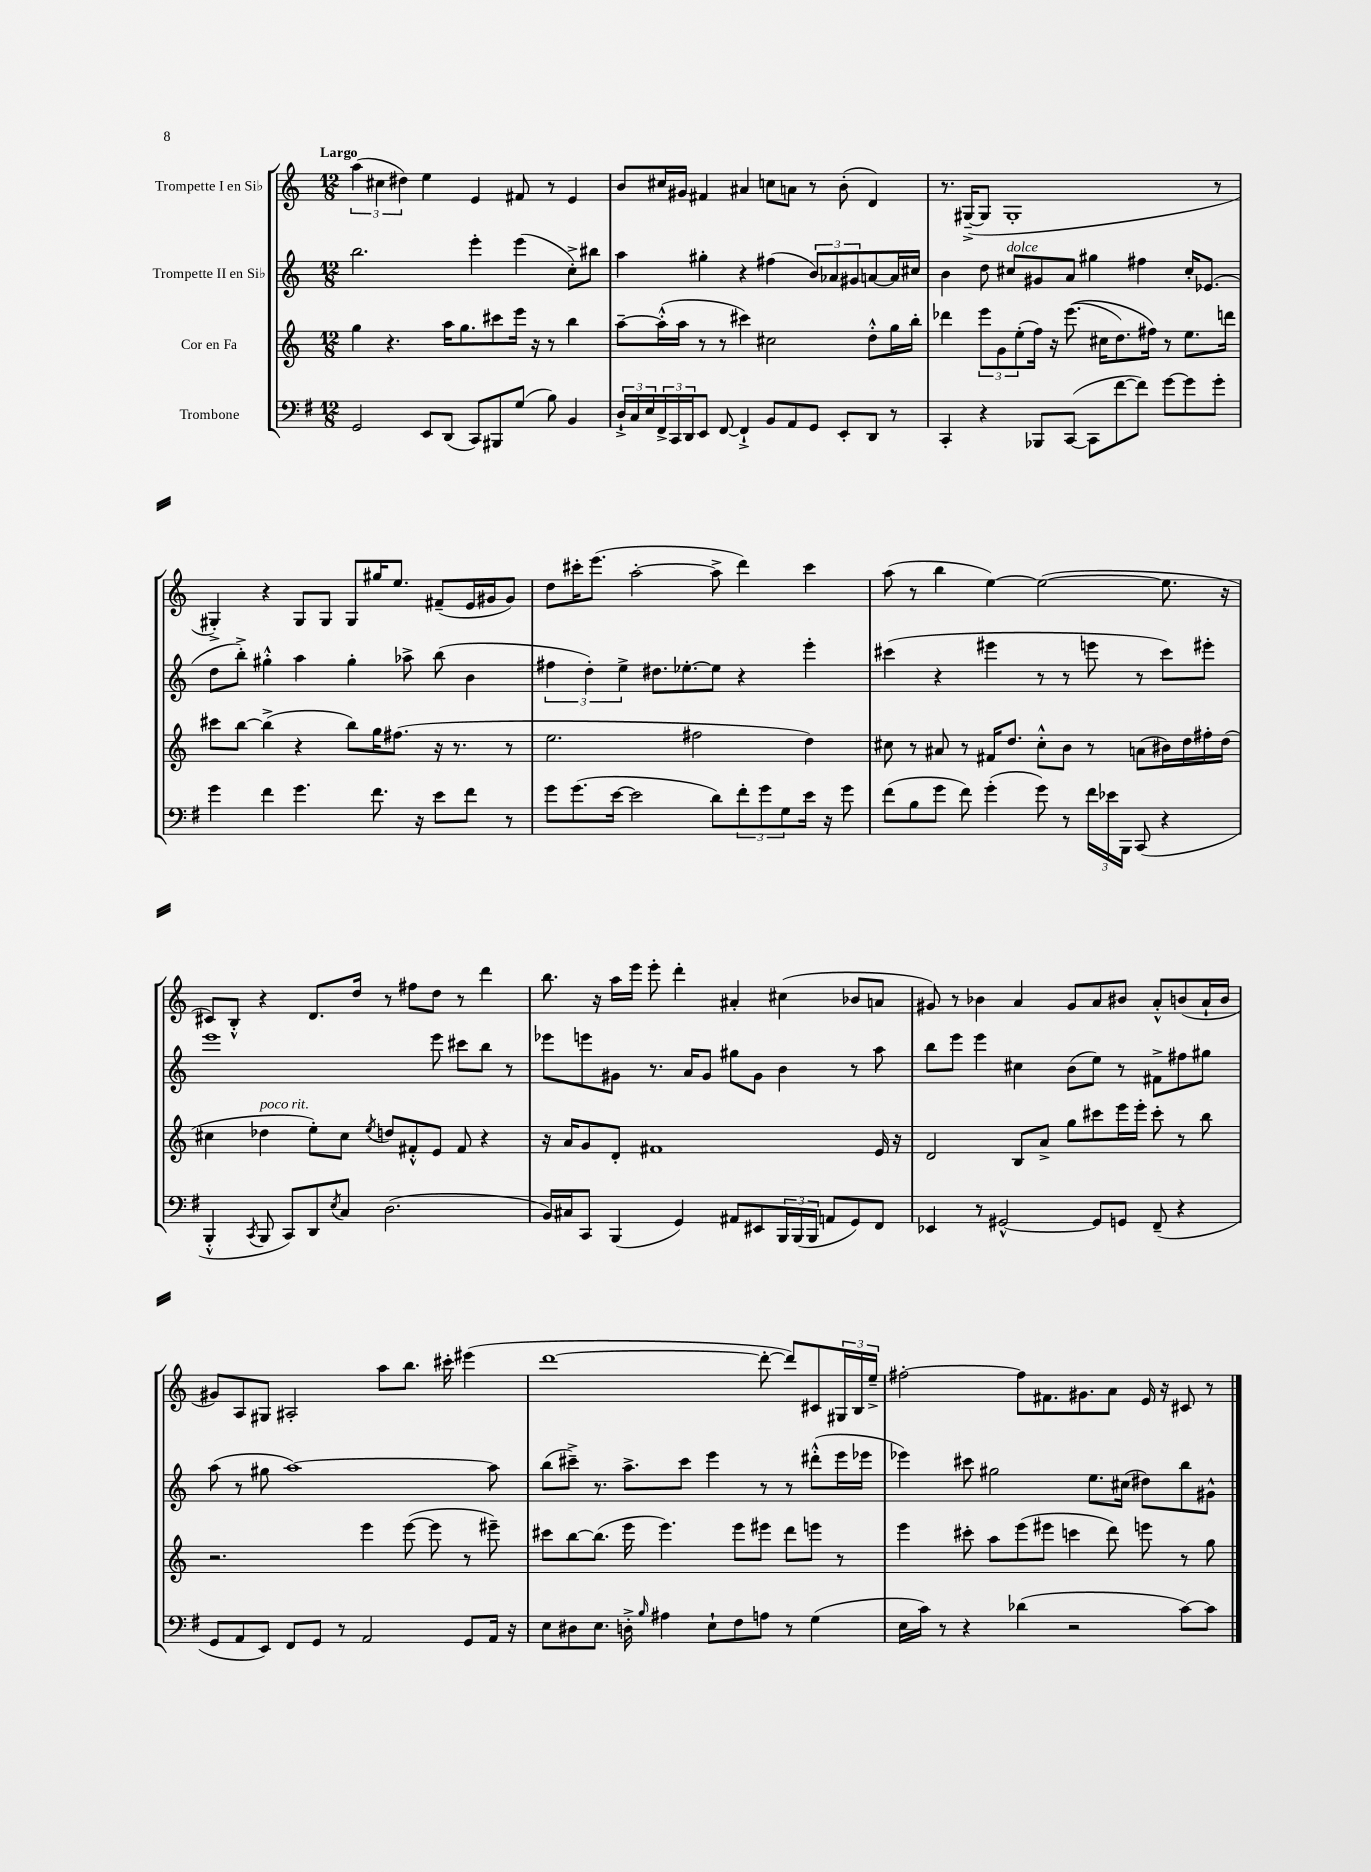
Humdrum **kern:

**kern	**kern	**kern	**kern
*staff4	*staff3	*staff2	*staff1
*clefF4	*clefG2	*clefG2	*clefG2
*k[f#]	*k[]	*k[]	*k[]
*M12/8	*M12/8	*M12/8	*M12/8
2GG	4gg	2.bb	(6aa
.	.	.	6cc#
.	4.r	.	.
.	.	.	6dd#)
8EE	.	.	4ee
(8DD	16aa	.	.
.	8.gg	.	.
8CC)	.	4eee'	4e
8BBB#	8ccc#	.	.
(8G	16eee	(4eee	8f#
.	16r	.	.
8B)	8r	.	8r
4BB	4bb	8cc'^)	4e
.	.	8bb#	.
=	=	=	=
24D`^	[8aa~	4aa	8b
24C	.	.	.
24E	.	.	.
24FF#^	(16aa'^^]	.	16cc#
24CC	.	.	.
.	16aa	.	16g#
24DD	.	.	.
8EE	8r	4gg#'	4f#
[8FF#	8r	.	.
4FF#`^]	4ccc#)	4r	4a#
8BB	2cc#	(4ff#	8cc
8AA	.	.	8a
8GG	.	12b)	8r
.	.	12a-	.
8EE'	.	.	(8b'
.	.	12g#	.
8DD	8dd'^^	[8a	4d)
8r	16gg	16a]	.
.	16bb'	16cc#	.
=	=	=	=
4CC'	4ddd-	4b	8.r
.	.	.	([16G#~^
4r	12eee	8dd	8G#]
.	12g	.	.
.	.	8cc#	1G#'
.	(12ee'	.	.
8BBB-	16ff)	8g#	.
.	16r	.	.
([8CC	&((8.eee	8a	.
8CC]	.	4gg#	.
.	16cc#	.	.
[8f#	8.dd)	.	.
8f#])	.	4ff#	.
.	16ff#&)	.	.
[8g	8r	.	.
8g]	8.ee	16cc#'	.
.	.	(8.e-	.
8g'	.	.	8r
.	16ddd	.	.
=	=	=	=
4g	8ccc#	8dd	4G#'^)
.	[8bb	8bb'^)	.
4f#	(4bb^]	4gg#'^^	4r
4.g	4r	4aa	8G#
.	.	.	8G#
.	8bb)	4gg#'	8G#
8.f#	16gg	.	16gg#
.	(8.ff#	.	8.ee
.	.	8aa-^	.
16r	.	.	.
8e	16r	(8bb	(8f#~
.	8.r	.	.
8f#	.	4b	16e
.	.	.	16g#
8r	8r	.	8g#)
=	=	=	=
8g	2.ee	6ff#	8dd
(8.g	.	.	16ccc#'
.	.	6dd')	.
.	.	.	(8.eee
[16e	.	.	.
.	.	6ee^	.
2e]	.	.	[2aa'
.	.	8.dd#	.
.	.	[8.ee-'	.
.	2ff#	.	.
8d)	.	8ee-]	8aa^]
12f#'	.	4r	4ddd)
12g	.	.	.
12G	.	.	.
16e	4dd)	4eee'	4ccc#
16r	.	.	.
8g	.	.	.
=	=	=	=
(8f#	8cc#	(4ccc#	(8aa
8B	8r	.	8r
8g	8a#	4r	4bb
8f#)	8r	.	.
(4g'	16f#	4eee#	[4ee)
.	8.dd	.	.
8g)	8cc#'^^	8r	(2ee_
8r	8b	8r	.
24f#	8r	8eee	.
24e-	.	.	.
24BBB	.	.	.
(8CC	(8a	8r	.
4r	16b#)	8ccc#)	8.ee]
.	16dd	.	.
.	16ff#'	8eee#'	.
.	(16dd	.	16r
=	=	=	=
4BBB'^^	4cc#	1eee	8c#)
.	.	.	8B'^^
8qCC	.	.	.
8BBB	4dd-	.	4r
8CC)	.	.	.
8DD	8ee')	.	8.d
8qE	.	.	.
8C	8cc#	.	.
.	.	.	16dd
.	8qee	.	.
(2.D	8dd	.	8r
.	8f#'^^	.	8ff#
.	8e	8eee	8dd
.	8f#	8ccc#	8r
.	4r	8bb	4ddd
.	.	8r	.
=	=	=	=
16BB)	16r	8eee-	8.bb
16C#	16a	.	.
8CC	8g	8eee	.
.	.	.	16r
(4BBB	8d'	8g#	16aa
.	.	.	16eee
.	1f#	8.r	8eee'
4GG)	.	.	4ddd'
.	.	16a	.
.	.	8g#	.
8AA#	.	8gg#	4a#'
8EE#	.	8g#	.
24BBB	.	4b	(4cc#
(24BBB	.	.	.
24BBB	.	.	.
8AA	.	.	.
8GG)	.	8r	8b-
8FF#	16e	8aa	8a
.	16r	.	.
=	=	=	=
4EE-	2d	8bb	8g#)
.	.	8eee	8r
8r	.	4eee	4b-
[2GG#^^	.	.	.
.	8B	4cc#	4a
.	8a^	.	.
.	8gg	(8b	8g#
8GG#]	8ccc#	8ee)	8a
8GG	16eee	8r	8b#
.	16eee'	.	.
(8FF#~	8ccc#'	8f#^	8a'^^
4r	8r	8ff#	(8b
.	8bb	8gg#	16a`
.	.	.	16b
=	=	=	=
8GG	2.r	(8aa	8g#)
8AA	.	8r	8A
8EE)	.	8gg#	8G#
8FF#	.	[1aa)	2A#'
8GG	.	.	.
8r	.	.	.
2AA	4eee	.	.
.	.	.	8aa
.	([8eee	.	8.bb
.	8eee]	.	.
.	.	.	16ccc#'
8GG	8r	.	(4eee#
16AA	8eee#~)	8aa]	.
16r	.	.	.
=	=	=	=
8E	8ccc#	(8bb	[1ddd
8D#	[8bb	8ccc#~^)	.
8.E	(8.bb]	8.r	.
16D'^	16eee	8.aa^	.
16qqB	.	.	.
4A#	4.eee)	.	.
.	.	8ccc#	.
8E`	.	4eee	.
8F#	8eee	.	.
8A	8eee#	8r	8ddd'_
8r	8ddd	8r	8ddd])
(4G	8eee	(8ddd#'^^	8c#
.	8r	16eee	24G#
.	.	.	24B
.	.	16eee-	.
.	.	.	24ee~^
=	=	=	=
16E	4eee	4eee-)	[2ff#'
16c)	.	.	.
8r	.	.	.
4r	8ccc#'	8ccc#	.
.	8aa	2gg#	.
(4d-	(8eee	.	8ff#]
.	8eee#	.	8.f#
2r	4ccc	.	.
.	.	.	8.g#
.	.	8.ee	.
.	8ddd)	.	8a
.	.	(16cc#	.
.	8eee	8dd#)	16e
.	.	.	16r
[8c)	8r	8bb	8c#
8c]	8gg	8g#^^	8r
==	==	==	==
*-	*-	*-	*-
